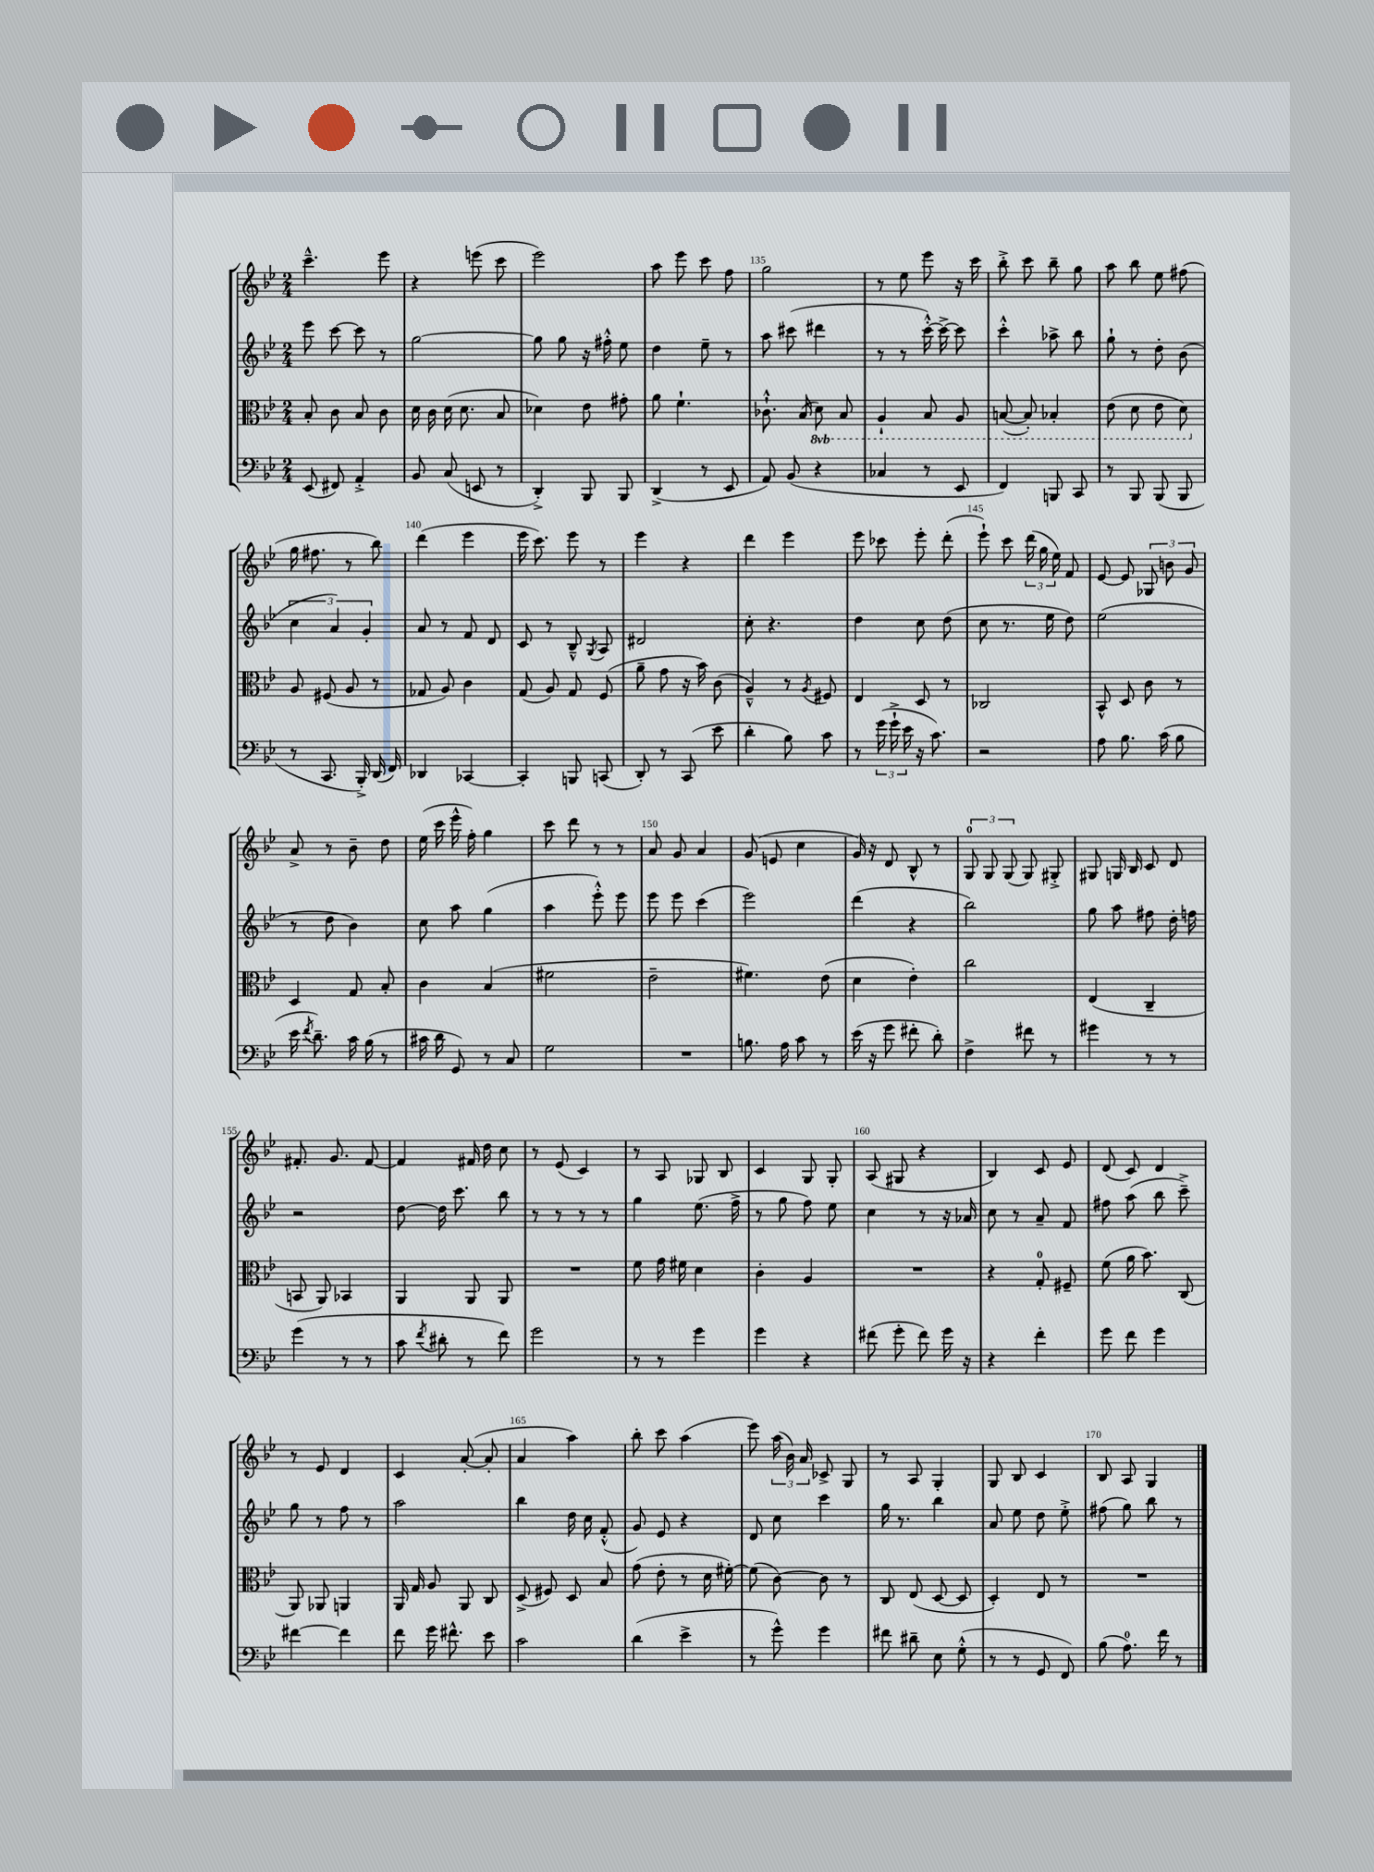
<<
\new StaffGroup <<
\new Staff = "s0" {
    \clef treble \key bes \major \numericTimeSignature \time 2/4
    \autoBeamOff c'''4.---^ ees'''8 |
    r4 e'''8( c'''8 |
    ees'''2) |
    a''8 ees'''8 c'''8 f''8 |
    g''2 |
    r8 ees''8 ees'''8 r16 c'''16 |
    bes''8-.-> c'''8 bes''8-- g''8 |
    a''8 bes''8 ees''8 fis''8( |
    g''16 fis''8. r8 bes''8) |
    d'''4( ees'''4 |
    ees'''16 c'''8.) ees'''8 r8 |
    ees'''4 r4 |
    d'''4 ees'''4 |
    ees'''8 ces'''8 ees'''8-. d'''8-.( |
    ees'''8-!) c'''8 \tuplet 3/2 { d'''16( g''16 ees''16) } f'8 |
    ees'8~ ees'8 \tuplet 3/2 { ges8 b'8 g'8 } |
    a'8-> r8 bes'8-- d''8 |
    ees''16( c'''16 ees'''16-^ f''16-.) g''4 |
    c'''8 d'''8 r8 r8 |
    a'8 g'8 a'4 |
    g'8( e'8 c''4 |
    g'16) r16 d'8 bes8-^ r8 |
    \tuplet 3/2 { g8-0 g8 g8( } g8) gis8-.-> |
    gis8 g16 bes16 c'8 d'8 |
    fis'8.-. g'8. fis'8~ |
    fis'4 fis'16 d''16 c''8 |
    r8 ees'8( c'4) |
    r8 a8 ges8 bes8 |
    c'4 g8 g8-. |
    a8( gis8 r4 |
    bes4) c'8 ees'8 |
    d'8( c'8) d'4 |
    r8 ees'8 d'4 |
    c'4 a'8~-.( a'8-. |
    a'4 a''4) |
    bes''8-. c'''8 a''4( |
    ees'''8) \tuplet 3/2 { a''16( bes'16) a'16 } ces'8-> g8 |
    r8 a8 g4-. |
    g8 bes8 c'4 |
    bes8 a8 g4 \bar "|." |
}
\new Staff = "s1" {
    \clef treble \key bes \major \numericTimeSignature \time 2/4
    \autoBeamOff ees'''8 c'''8~ c'''8 r8 |
    g''2~ |
    g''8 g''8 r16 fis''16-.-^ ees''8 |
    d''4 ees''8-- r8 |
    a''8 cis'''8( dis'''4 |
    r8 r8 c'''16~-.-^) c'''16~-> c'''8 |
    c'''4-.-^ aes''8-> bes''8 |
    g''8-! r8 d''8-. bes'8( |
    \tuplet 3/2 { c''4 a'4) g'4-. } |
    a'8 r8 f'8 d'8 |
    c'8 r8 bes8---^ \acciaccatura { g8 } a8 |
    dis'2 |
    c''8-. r4. |
    d''4 c''8 d''8( |
    c''8 r8. ees''16 d''8) |
    ees''2( |
    r8 d''8 bes'4) |
    c''8 a''8 g''4( |
    a''4 ees'''8-.-^) ees'''8 |
    ees'''8 ees'''8 c'''4( |
    ees'''2) |
    d'''4( r4 |
    bes''2) |
    g''8 a''8 fis''8 d''16-. f''16 |
    r2 |
    d''8~ d''16 c'''8. bes''8 |
    r8 r8 r8 r8 |
    g''4 ees''8.( f''16-> |
    r8 g''8 f''8) ees''8 |
    c''4 r8 r16 aes'16 |
    c''8 r8 a'8-- f'8 |
    fis''8 a''8( bes''8 c'''8--->) |
    g''8 r8 f''8 r8 |
    a''2 |
    bes''4 d''16 c''16 f'8-.-^( |
    g'8) ees'8 r4 |
    d'8 c''8 c'''4 |
    g''16 r8. bes''4 |
    a'8 ees''8 d''8 ees''8-.-> |
    fis''8( g''8) bes''8 r8 \bar "|." |
}
\new Staff = "s2" {
    \clef alto \key bes \major \numericTimeSignature \time 2/4 \set Staff.ottavationMarkups = #ottavation-simple-ordinals
    \autoBeamOff bes8-. c'8 bes8 c'8 |
    d'16 c'16 d'16( d'8. bes8 |
    des'4) ees'8 gis'8-. |
    a'8 f'4.-! |
    ces'8.-!-^ bes16( \ottava #-1 d8) bes,8 |
    a,4-! bes,8 a,8 |
    b,8~( b,8-.) bes,4-. |
    ees8( d8 ees8 d8) \ottava #0 |
    a8 fis8( a8 r8 |
    ges8 a8) c'4 |
    g8( a8) g8 f8( |
    a'8-- g'8 r16 bes'16) c'8( |
    a4---^) r8 \acciaccatura { a8 } fis8 |
    ees4 d8 r8 |
    ces2 |
    bes,8-^ d8 c'8 r8 |
    d4 g8 bes8-. |
    c'4 bes4( |
    fis'2 |
    ees'2-- |
    fis'4.) ees'8( |
    d'4 ees'4-.) |
    c''2 |
    ees4( c4-- |
    b,8 a,8) bes,4 |
    a,4 a,8 a,8 |
    R2 |
    f'8 g'16 fis'16 d'4 |
    c'4-. a4 |
    R2 |
    r4 g8-0-. fis8-- |
    f'8( a'16 bes'8.) c8( |
    a,8) aes,8 a,4 |
    a,16 g16 a8 a,8 c8 |
    d8->( fis8) d8 bes8 |
    g'8( ees'8-. r8 d'16 fis'16~-.) |
    fis'8( c'8~) c'8 r8 |
    c8 ees8( d8~ d8 |
    d4-.) ees8 r8 |
    R2 \bar "|." |
}
\new Staff = "s3" {
    \clef bass \key bes \major \numericTimeSignature \time 2/4
    \autoBeamOff ees,8( fis,8) a,4-.-> |
    bes,8 c8( e,8 r8 |
    d,4-.->) bes,,8 bes,,8 |
    d,4->( r8 ees,8 |
    a,8) bes,8( r4 |
    ces4 r8 ees,8 |
    f,4) b,,8 c,8 |
    r8 bes,,8 bes,,8( bes,,8 |
    r8 c,8. bes,,16-.->) d,16( f,16) |
    des,4 ces,4~ |
    ces,4-. b,,8 c,8( |
    d,8-.) r8 c,8( ees'8 |
    d'4-. bes8) c'8 |
    r8 \tuplet 3/2 { g'16( g'16-!-> ees'16 } r16 c'8.) |
    r2 |
    a8 bes8. c'16( bes8 |
    ees'16 \acciaccatura { f'8 } d'8.--) c'16 bes16( r8 |
    cis'16 d'16 g,8) r8 c8 |
    g2 |
    R2 |
    b8. a16 c'8 r8 |
    ees'16( r16 g'8 fis'8-. d'8-.) |
    f4-> fis'8 r8 |
    gis'4 r8 r8 |
    g'4( r8 r8 |
    c'8 \acciaccatura { f'8 } dis'8-. r8 f'8) |
    g'2 |
    r8 r8 g'4 |
    g'4 r4 |
    fis'8( g'8-. fis'8) g'16 r16 |
    r4 f'4-. |
    g'8 f'8 g'4 |
    fis'4~ fis'4 |
    f'8 g'16 fis'8.-^ ees'8 |
    c'2 |
    d'4( ees'4-> |
    r8 g'8-^) g'4 |
    fis'8 dis'8-- ees8 g8-.-^( |
    r8 r8 g,8 f,8) |
    bes8( a8.-0) f'16 r8 \bar "|." |
}
>>
>>
\layout { \context { \Score currentBarNumber = #131 \override BarNumber.break-visibility = ##(#f #t #t) barNumberVisibility = #(every-nth-bar-number-visible 5) } }
